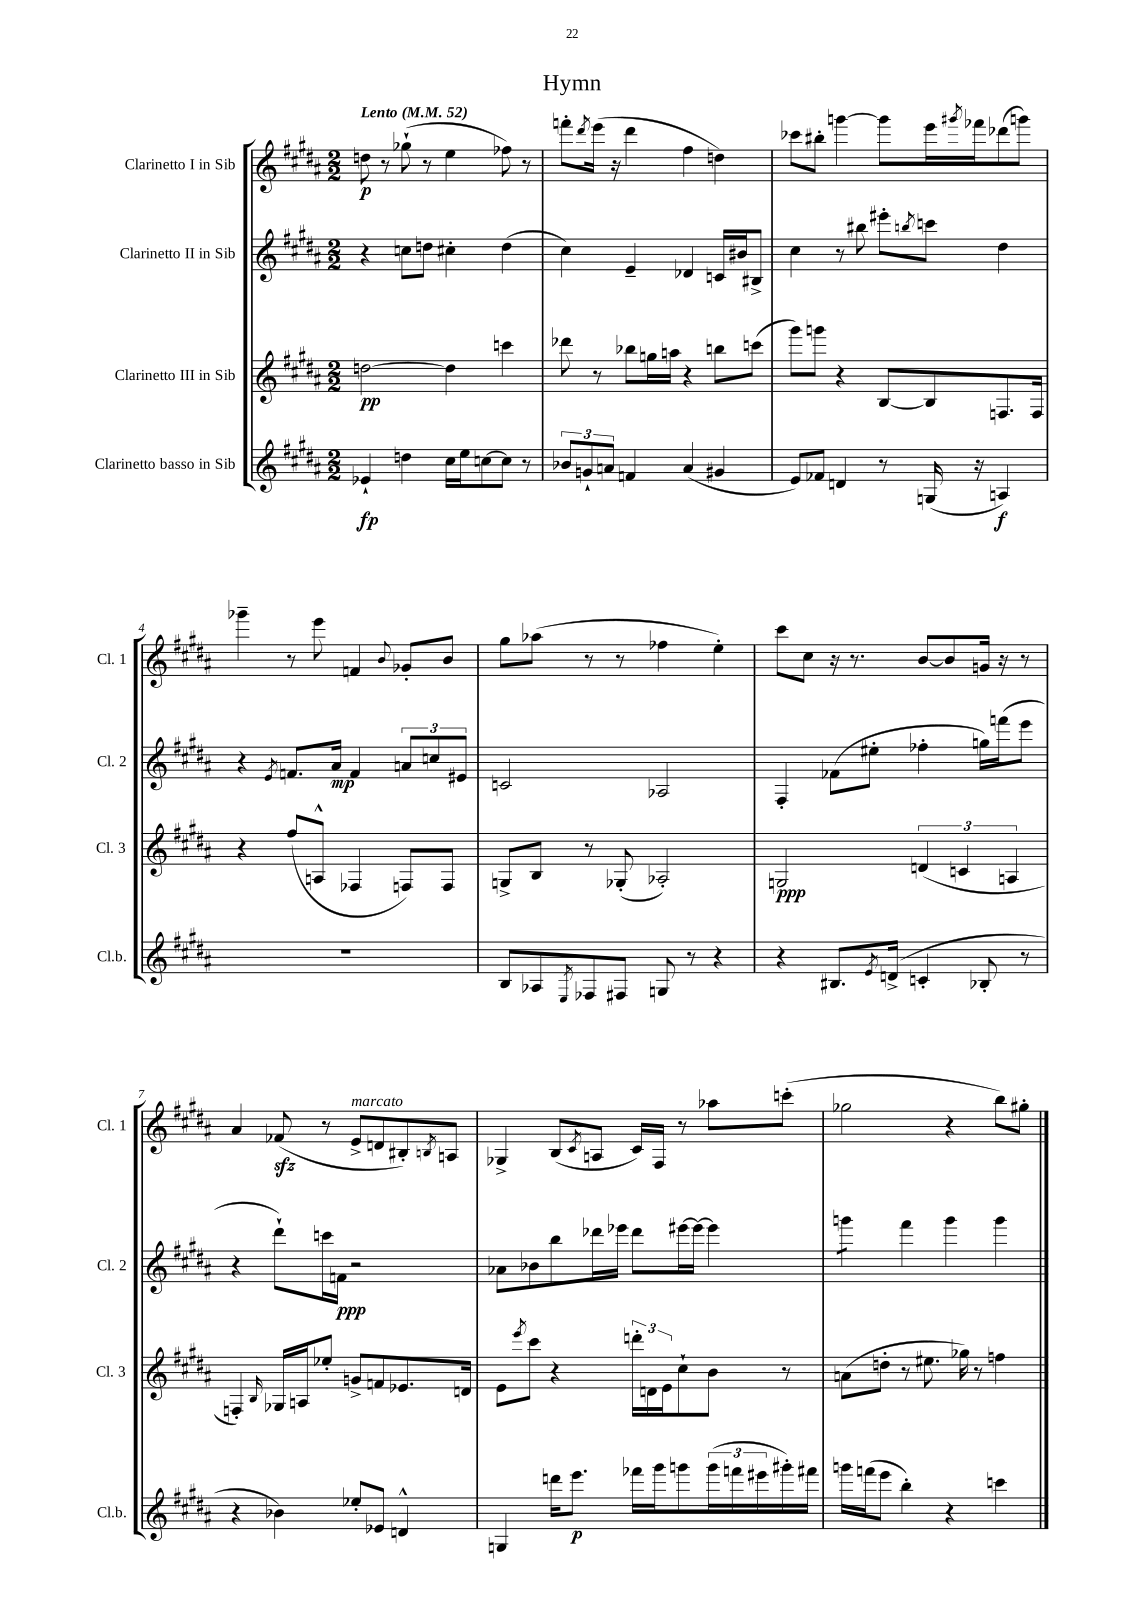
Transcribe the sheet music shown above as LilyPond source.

\header { title = "Hymn" }
<<
\new StaffGroup <<
\new Staff = "s0" \with { instrumentName = "Clarinetto I in Sib" shortInstrumentName = "Cl. 1" } {
    \clef treble \key b \major \numericTimeSignature \time 2/2 \tempo "Lento" 4 = 52
    d''8\p r8 ges''8-!( r8 e''4 fes''8) r8 |
    f'''8-. \acciaccatura { dis'''8 } e'''16( r16 dis'''4 fis''4 d''4) |
    ces'''8 bis''8-. g'''4~ g'''8 e'''16 \acciaccatura { gis'''8 } fes'''16 des'''8( g'''8) |
    ges'''4-- r8 e'''8 f'4 \appoggiatura { b'8 } ges'8-. b'8 |
    gis''8 aes''8( r8 r8 fes''4 e''4-.) |
    cis'''8 cis''8 r16 r8. b'8~ b'8 g'16 r16 r8 |
    ais'4 fes'8\sfz( r8 e'8->^\markup { \italic "marcato" } d'8 bis8-.) \acciaccatura { b8 } a8 |
    ges4-> b8( \acciaccatura { cis'8 } a8 cis'16) fis16 r8 aes''8 c'''8-.( |
    ges''2 r4 b''8) gis''8-. \bar "|." |
}
\new Staff = "s1" \with { instrumentName = "Clarinetto II in Sib" shortInstrumentName = "Cl. 2" } {
    \clef treble \key b \major \numericTimeSignature \time 2/2
    r4 c''8 d''8 cis''4-. d''4( |
    cis''4) e'4-- des'4 c'16 bis'16 bis8-> |
    cis''4 r8 bis''8 eis'''8-. \acciaccatura { b''8 } c'''8 dis''4 |
    r4 \acciaccatura { e'8 } f'8. ais'16\mp f'4 \tuplet 3/2 { a'8 c''8 eis'8 } |
    c'2 aes2 |
    fis4-. fes'8( eis''8-. fes''4-. g''16) f'''16( e'''8 |
    r4 dis'''8-!) c'''16 f'16\ppp r2 |
    aes'8 bes'8 b''8 des'''16 ees'''16 des'''8 eis'''16~ eis'''16~ eis'''4 |
    g'''4:8 fis'''4 g'''4 g'''4 \bar "|." |
}
\new Staff = "s2" \with { instrumentName = "Clarinetto III in Sib" shortInstrumentName = "Cl. 3" } {
    \clef treble \key b \major \numericTimeSignature \time 2/2
    d''2~\pp d''4 c'''4 |
    des'''8 r8 bes''8 g''16 a''16 r4 b''8 c'''8( |
    gis'''8) g'''8 r4 b8~ b8 f8. f16 |
    r4 fis''8( a8-^ fes4 f8) f8 |
    g8-> b8 r8 ges8-.( aes2-.) |
    g2\ppp \tuplet 3/2 { d'4( c'4 a4 } |
    f4-.) \grace { b16 } ges16 a16 ees''8-. g'8-> f'8 ees'8. d'16 |
    e'8 \acciaccatura { e'''8 } cis'''8 r4 \tuplet 3/2 { d'''16-. d'16 e'16 } cis''8-! b'8 r8 |
    a'8( d''8-. r8 eis''8. ges''16) r8 f''4 \bar "|." |
}
\new Staff = "s3" \with { instrumentName = "Clarinetto basso in Sib" shortInstrumentName = "Cl.b." } {
    \clef treble \key b \major \numericTimeSignature \time 2/2
    ees'4-!\fp d''4 cis''16 e''16 c''8~ c''8 r8 |
    \tuplet 3/2 { bes'8 g'8-! a'8 } f'4 a'4( gis'4 |
    e'8) fes'8 d'4 r8 g16( r16 a4\f) |
    R1 |
    b8 aes8 \acciaccatura { e8 } fes8 fis8 g8 r8 r4 |
    r4 bis8. \acciaccatura { e'8 } d'16->( c'4-. bes8-. r8 |
    r4 bes'4) ees''8-. ees'8 d'4-^ |
    g4 d'''16 e'''8.\p fes'''16 gis'''16 g'''8 \tuplet 3/2 { g'''16( f'''16 eis'''16 } gis'''16-.) fis'''16 |
    g'''16 f'''16( e'''8 b''4-.) r4 c'''4 \bar "|." |
}
>>
>>
